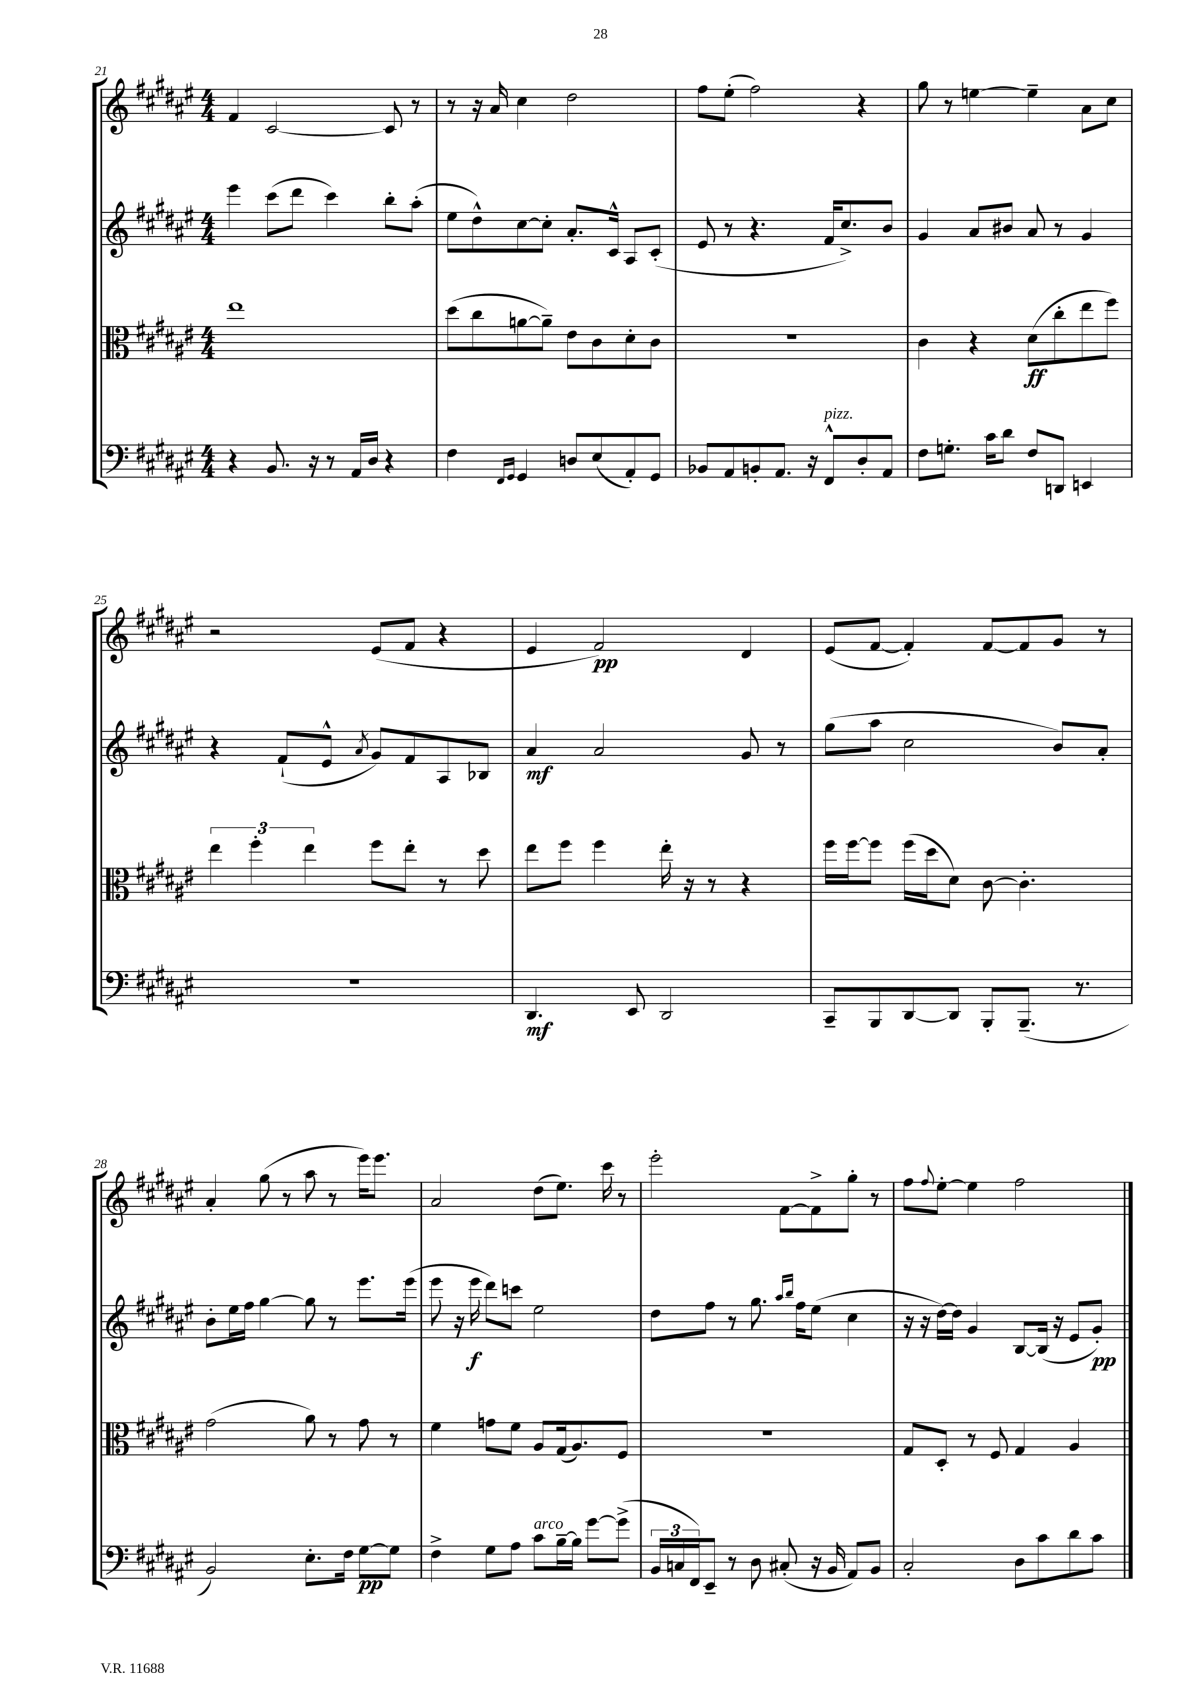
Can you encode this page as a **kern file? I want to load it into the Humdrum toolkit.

**kern	**kern	**kern	**kern
*staff4	*staff3	*staff2	*staff1
*clefF4	*clefC3	*clefG2	*clefG2
*k[f#c#g#d#a#e#]	*k[f#c#g#d#a#e#]	*k[f#c#g#d#a#e#]	*k[f#c#g#d#a#e#]
*M4/4	*M4/4	*M4/4	*M4/4
4r	1ee#	4eee#\	4f#/
8.BB/	.	(8ccc#\L	[2c#/
.	.	8ddd#\J	.
16r	.	.	.
8r	.	4ccc#\)	.
16AA#/LL	.	.	.
16D#/JJ	.	.	.
4r	.	8bb'\L	8c#/]
.	.	(8aa#'\J	8r
=	=	=	=
4F#\	(8dd#\L	8ee#\L	8r
.	8cc#\	8dd#^^\)	16r
.	.	.	16a#/
16qqFF#/LL	.	.	.
16qqGG#/JJ	.	.	.
4GG#/	[8a\	[8cc#\	4cc#\
.	8a~\]J)	8cc#'\]J	.
8D/L	8e#\L	8.a#'/L	2dd#\
(8E#/	8c#\	.	.
.	.	16c#^^/Jk	.
8AA#'/)	8d#'\	8A#/L	.
8GG#/J	8c#\J	(8c#'/J	.
=	=	=	=
8BB-/L	1r	8e#/	8ff#\L
8AA#/	.	8r	(8ee#'\J
8BB'/	.	4.r	2ff#\)
8.AA#/J	.	.	.
16r	.	.	.
8FF#^^/L	.	16f#/LK	.
.	.	8.cc#^/)	.
8D#'/	.	.	4r
8AA#/J	.	8b/J	.
=	=	=	=
8F#\L	4c#\	4g#/	8gg#\
8.G'\J	.	.	8r
.	4r	8a#/L	[4ee\
16c#\LK	.	.	.
8d#\J	.	8b#/J	.
8F#/L	(8d#\L	8a#/	4ee~\]
8DD/J	8cc#'\	8r	.
4EE/	8ee#\	4g#/	8a#\L
.	8ff#\J)	.	8cc#\J
=	=	=	=
1r	6ee#\	4r	2r
.	6ff#'\	.	.
.	.	(8f#`/L	.
.	6ee#\	.	.
.	.	8e#^^/J	.
.	.	8qa#/	.
.	8ff#\L	8g#/L)	(8e#/L
.	8ee#'\J	8f#/	8f#/J
.	8r	8A#/	4r
.	8dd#\	8B-/J	.
=	=	=	=
4.DD#/	8ee#\L	4a#/	4e#/
.	8ff#\J	.	.
.	4ff#\	2a#/	2f#/)
8EE#/	.	.	.
2DD#/	16ee#'\	.	.
.	16r	.	.
.	8r	.	.
.	4r	8g#/	4d#/
.	.	8r	.
=	=	=	=
8CC#~/L	16ff#\LL	(8gg#\L	(8e#/L
.	[16ff#\J	.	.
8BBB/	8ff#\]J	8aa#\J	[8f#/J
[8DD#/	(16ff#\LL	2cc#\	4f#'/])
.	16dd#\J	.	.
8DD#/]J	8d#\J)	.	.
8BBB'/L	[8c#\	.	[8f#/L
(8.BBB~/J	4.c#'\]	.	8f#/]
.	.	8b/L)	8g#/J
8.r	.	.	.
.	.	8a#'/J	8r
=	=	=	=
2BB/)	(2g#\	8b'\L	4a#'/
.	.	16ee#\L	.
.	.	16ff#\JJ	.
.	.	[4gg#\	(8gg#\
.	.	.	8r
8.E#'\L	8a#\)	8gg#\]	8aa#\
.	8r	8r	8r
16F#\Jk	.	.	.
[8G#\L	8g#\	8.eee#\L	16eee#\LK)
.	.	.	8.eee#\J
8G#\]J	8r	.	.
.	.	(16eee#\Jk	.
=	=	=	=
4F#^\	4f#\	8eee#\	2a#/
.	.	16r	.
.	.	16eee#\	.
8G#\L	8g\L	8ddd#\L)	.
8A#\J	8f#\J	8ccc\J	.
8c#\L	8A#/L	2ee#\	(8dd#\L
[16B~\L	(16G#/k	.	8.ee#\J)
16B\]JJ	8.A#/)	.	.
[8g#\L	.	.	.
.	.	.	16ccc#\
(8g#^\]J	8F#/J	.	8r
=	=	=	=
24BB/LL	1r	8dd#\L	2eee#'\
24C/	.	.	.
24FF#/J)	.	.	.
8EE#~/J	.	8ff#\J	.
8r	.	8r	.
8D#\	.	8.gg#\	.
(8C#'/	.	.	[8f#\L
.	.	16qqaa#/LL	.
.	.	16qqbb/JJ	.
.	.	16ff#\LK	.
16r	.	(8ee#\J	8f#^\]
16BB/	.	.	.
8AA#/L)	.	4cc#\	8gg#'\J
8BB/J	.	.	8r
=	=	=	=
2C#'/	8G#/L	16r	8ff#\L
.	.	16r	.
.	.	.	8qqff#/
.	8D#'/J	[16dd#\LL)	[8ee#'\J
.	.	16dd#\]JJ	.
.	8r	4g#/	4ee#\]
.	8F#/	.	.
8D#\L	4G#/	[8B/L	2ff#\
8c#\	.	(16B/]Jk	.
.	.	16r	.
8d#\	4A#/	8e#/L	.
8c#\J	.	8g#'/J)	.
==	==	==	==
*-	*-	*-	*-
